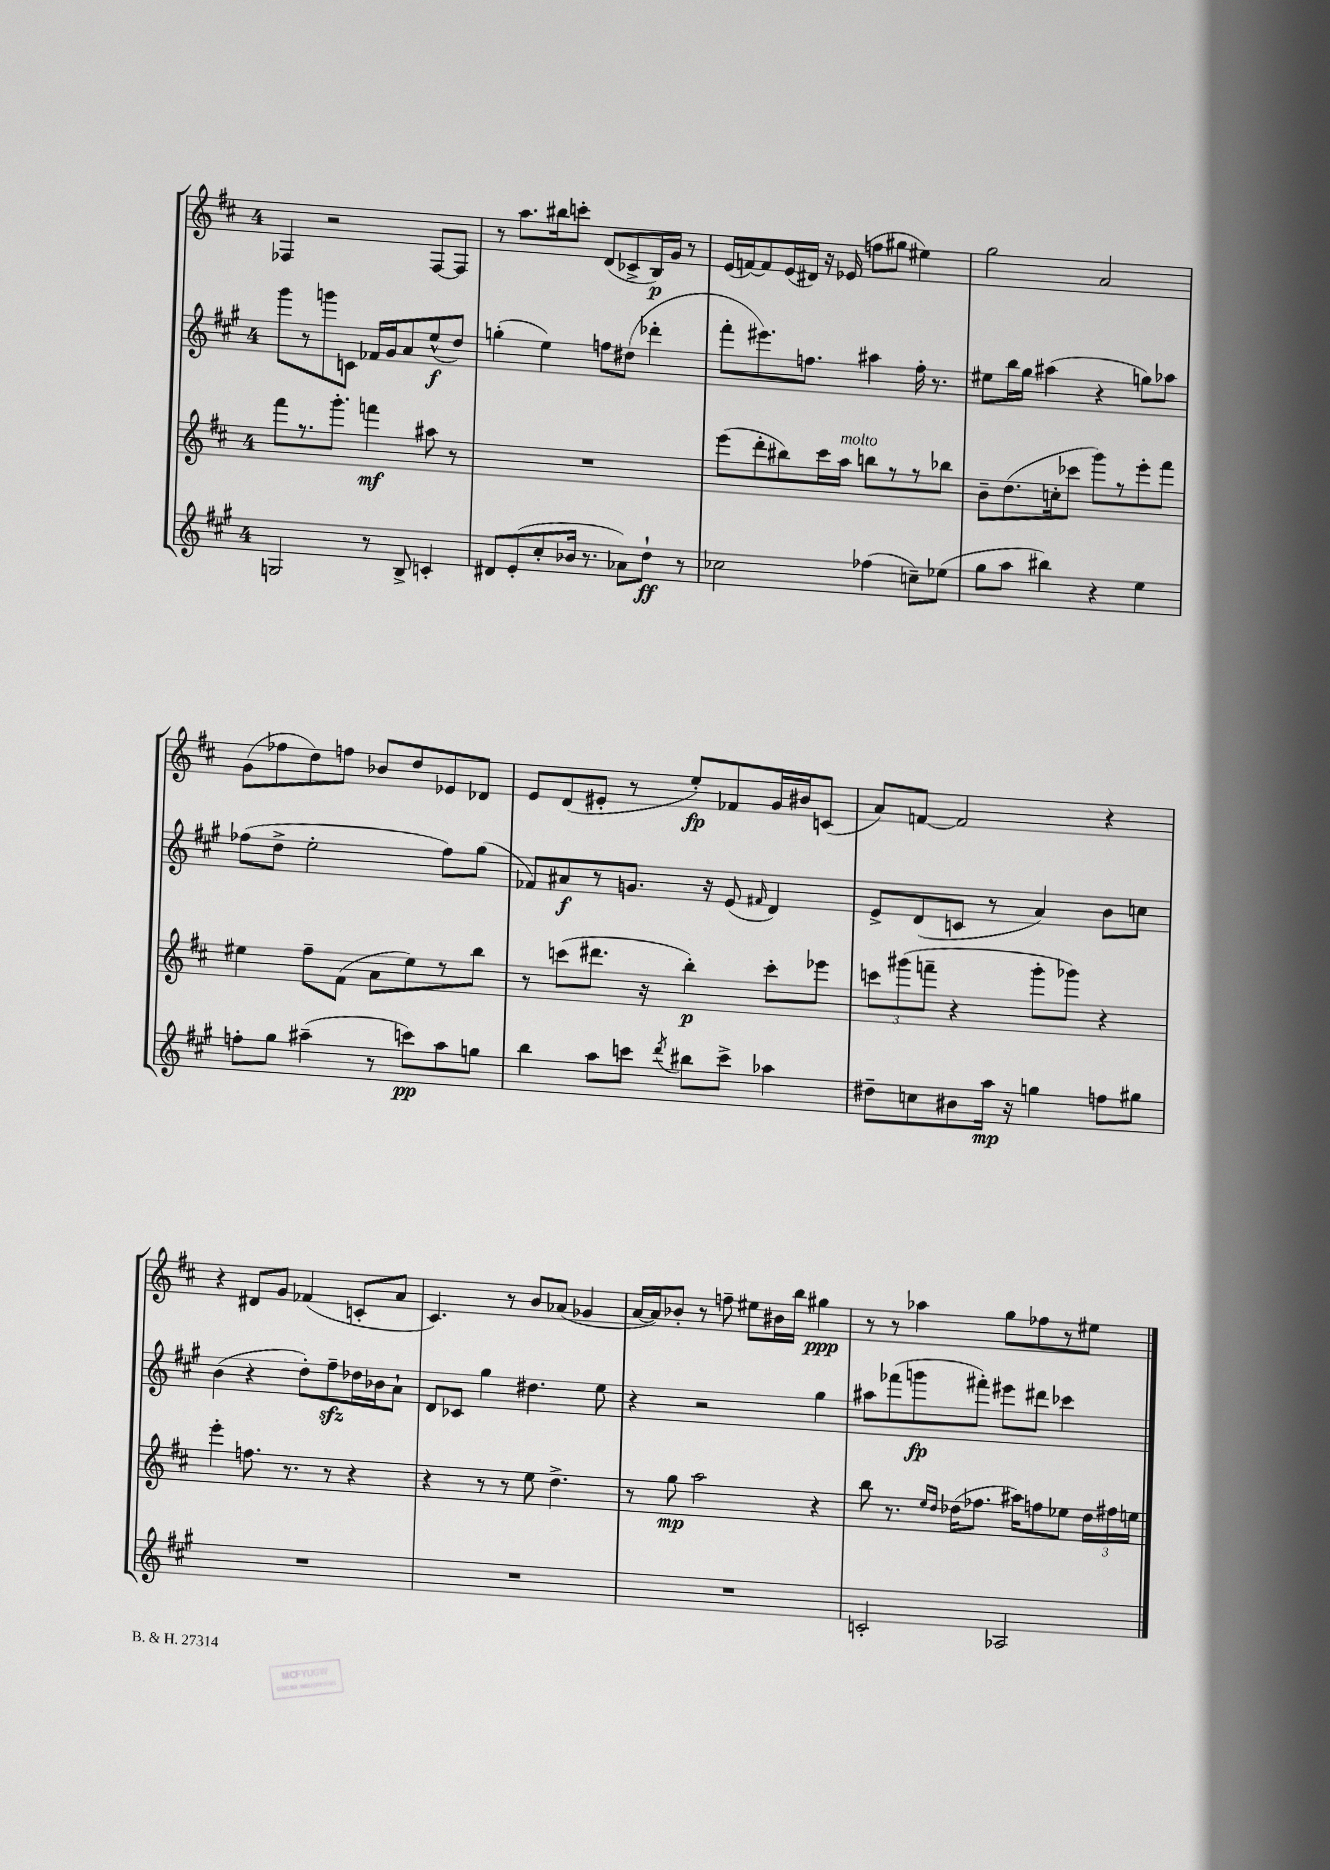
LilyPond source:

<<
\new StaffGroup <<
\new Staff = "s0" {
    \clef treble \key d \major \once \override Staff.TimeSignature.style = #'single-digit \time 4/4
    \autoBeamOff fes4 r2 fes8[~ fes8] |
    r8 a''8.[ bis''16 c'''8]-. d'8[( ces'8-> b16\p) g'16] r8 |
    e'16[( f'16~) f'8 e'16( dis'16]) r16 ees'16( f''8[ gis''8] eis''4) |
    g''2 a'2 |
    g'8[( fes''8 d''8) f''8] bes'8[ d''8 ees'8 des'8] |
    e'8[ d'8( eis'8]-. r8 e''8[-.\fp) fes'8 g'16 bis'16 c'8]( |
    a'8[) f'8]~ f'2 r4 |
    r4 dis'8[ g'8] fes'4( c'8[-. a'8] |
    cis'4.) r8 b'8[ aes'8]( ges'4 |
    a'16[~ a'16) bes'8]-. r8 f''8-- eis''8[ bis'16 b''16] gis''4\ppp |
    r8 r8 aes''4 g''8[ fes''8 r8 eis''8] \bar "|." |
}
\new Staff = "s1" {
    \clef treble \key a \major \once \override Staff.TimeSignature.style = #'single-digit \time 4/4
    \autoBeamOff gis'''8[ r8 g'''8 c'8] fes'16[ gis'16 a'8 e''8-^\f( d''8]) |
    g''4-.( e''4) f''8[ dis''8]( des'''4-. |
    fis'''8[-. eis'''8.) f''8.] ais''4 f''16-. r8. |
    eis''8[ b''16 gis''16] ais''4( r4 g''8[) aes''8] |
    fes''8[( d''8]-> e''2-. fes''8[) gis''8]( |
    fes'8[) ais'8\f r8 g'8.] r16 e'8( \grace { fis'16 } d'4) |
    e'8[-> d'8( c'8] r8 a'4) b'8[ c''8] |
    b'4( r4 d''8[-.) fis''8--\sfz des''16 bes'16 a'8]-! |
    d'8[ ces'8] gis''4 dis''4. e''8 |
    r4 r2 gis''4 |
    ais''8[ fes'''8( g'''8\fp fis'''8]-.) eis'''8[ dis'''8] ces'''4 \bar "|." |
}
\new Staff = "s2" {
    \clef treble \key d \major \once \override Staff.TimeSignature.style = #'single-digit \time 4/4
    \autoBeamOff fis'''8[ r8. g'''8.]-. f'''4\mf ais''8 r8 |
    R1 |
    e'''8[( d'''8-. bis''8) cis'''16 a''16]^\markup { \italic "molto" } b''8[ r8 r8 bes''8] |
    b'8[-- d''8.( c''16-. ces'''8] g'''8[) r8 e'''8-. fis'''8] |
    eis''4 fis''8[-- fis'8]( a'8[ eis''8) r8 b''8] |
    r8 c'''8[( dis'''8.] r16 b''4-.\p) c'''8[-. ees'''8] |
    \tuplet 3/2 { c'''8[ gis'''8( f'''8]-- } r4 gis'''8[-. ges'''8]) r4 |
    e'''4-. f''8. r8. r8 r4 |
    r4 r8 r8 e''8 d''4.-> |
    r8 g''8\mp a''2 r4 |
    b''8 r8. \grace { e''16[ d''16] } des''16[( fes''8.] ais''16[) f''8 ees''8] \tuplet 3/2 { des''16[ fis''16 e''16] } \bar "|." |
}
\new Staff = "s3" {
    \clef treble \key a \major \once \override Staff.TimeSignature.style = #'single-digit \time 4/4
    \autoBeamOff g2 r8 b8-> c'4-. |
    dis'8[ e'8-.( cis''8-. bes'16] r8. aes'8[) d''8]-!\ff r8 |
    ces''2 fes''4( c''8[--) ees''8]( |
    gis''8[ a''8] bis''4) r4 e''4 |
    f''8[-. gis''8] ais''4--( r8 c'''8[\pp) ais''8 g''8] |
    b''4 a''8[ c'''8] \acciaccatura { d'''8 } bis''8[ c'''8]-> aes''4 |
    dis''8[-- c''8 bis'8 a''16]\mp r16 g''4 f''8[ gis''8] |
    R1 |
    R1 |
    R1 |
    c'2-. aes2 \bar "|." |
}
>>
>>
\layout { \context { \Score \remove "Bar_number_engraver" } }
